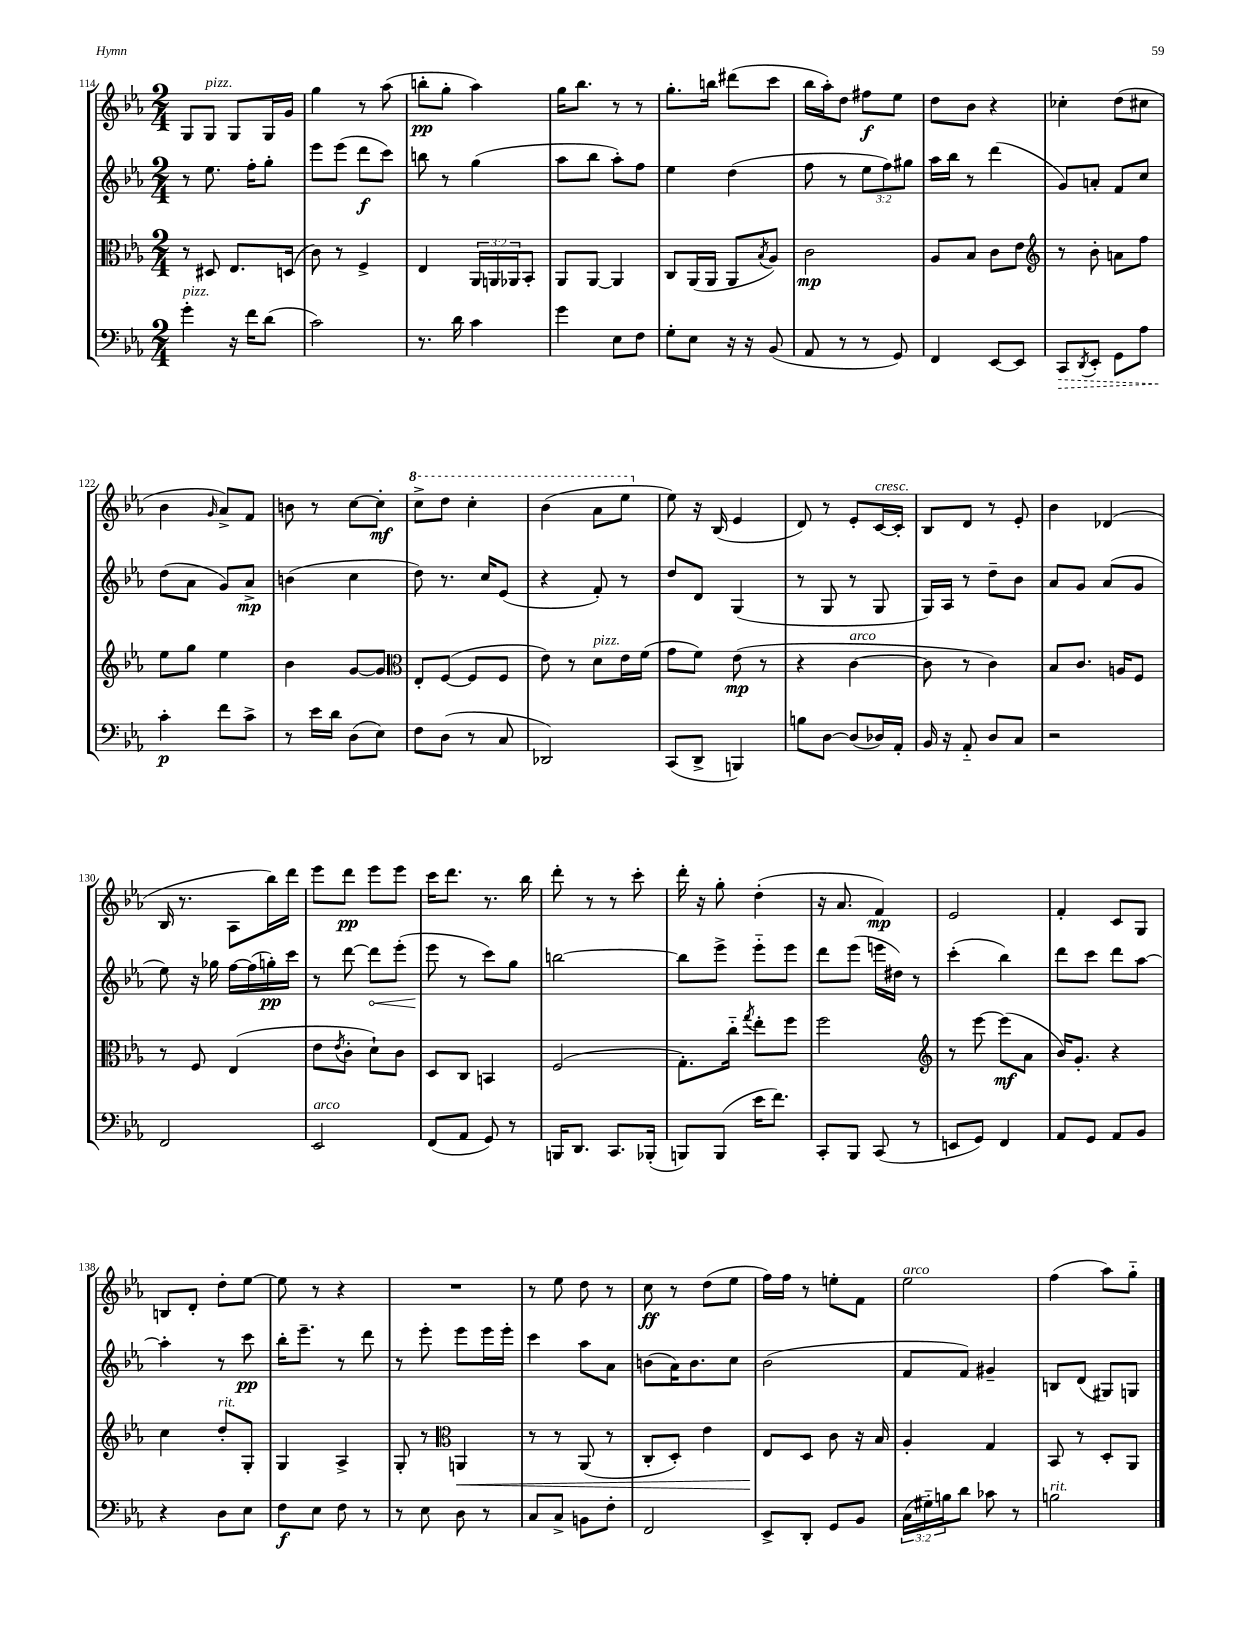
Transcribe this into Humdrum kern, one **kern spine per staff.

**kern	**dynam	**kern	**dynam	**kern	**dynam	**kern	**dynam
*part4	*part4	*part3	*part3	*part2	*part2	*part1	*part1
*staff4	*staff4	*staff3	*staff3	*staff2	*staff2	*staff1	*staff1
*clefF4	*	*clefC3	*	*clefG2	*	*clefG2	*
*k[b-e-a-]	*	*k[b-e-a-]	*	*k[b-e-a-]	*	*k[b-e-a-]	*
*M2/4	*	*M2/4	*	*M2/4	*	*M2/4	*
=114	=114	=114	=114	=114	=114	=114	=114
!LO:TX:a:i:t=pizz.	!	!	!	!	!	!	!
4g'\	.	8r	.	8r	.	8G/L	.
!	!	!	!	!	!	!LO:TX:a:i:t=pizz.	!
.	.	8D#X/	.	8.ee-\	.	8G/J	.
16r	.	8.E-/L	.	.	.	8G/L	.
16f\KL	.	.	.	16ff'\KL	.	.	.
(8d\J	.	.	.	8gg'\J	.	16G/L	.
.	.	(16Dn/Jk	.	.	.	16g/JJ	.
=115	=115	=115	=115	=115	=115	=115	=115
2c\)	.	8c\)	.	8eee-\L	.	4gg\	.
.	.	8r	.	(8eee-\J	.	.	.
.	.	4F^/	.	8ddd\L	f	8r	.
.	.	.	.	8ccc\J)	.	(8aa-\	.
=116	=116	=116	=116	=116	=116	=116	=116
8.r	.	4E-/	.	8bbn\	.	8bbn'\L	pp
.	.	.	.	8r	.	8gg'\J	.
16d\	.	.	.	.	.	.	.
4c\	.	24AA-/LL	.	(4gg\	.	4aa-\)	.
.	.	24AAn/	.	.	.	.	.
.	.	24AA-X/J	.	.	.	.	.
.	.	8BB-'/J	.	.	.	.	.
=117	=117	=117	=117	=117	=117	=117	=117
4g\	.	8AA-/L	.	8aa-\L	.	16gg\KL	.
.	.	.	.	.	.	8.bb-\J	.
.	.	[8AA-/J	.	8bb-\J	.	.	.
8E-\L	.	4AA-/]	.	8aa-'\L)	.	8r	.
8F\J	.	.	.	8ff\J	.	8r	.
=118	=118	=118	=118	=118	=118	=118	=118
8G'\L	.	8C/L	.	4ee-\	.	8.gg'\L	.
8E-\J	.	(16AA-/L	.	.	.	.	.
.	.	16AA-/JJ	.	.	.	16bbn\Jk	.
16r	.	8AA-/L	.	(4dd\	.	(8ddd#X\L	.
16r	.	.	.	.	.	.	.
.	.	8qB-/	.	.	.	.	.
(8BB-/	.	8A-/J)	.	.	.	8ccc\J	.
=119	=119	=119	=119	=119	=119	=119	=119
8AA-/	.	2c\	mp	8ff\	.	16bb-\LL	.
.	.	.	.	.	.	16aa-'\J)	.
8r	.	.	.	8r	.	8dd\J	.
8r	.	.	.	12ee-\L	.	8ff#X\L	f
.	.	.	.	12ff\)	.	.	.
8GG/)	.	.	.	.	.	8ee-\J	.
.	.	.	.	12gg#X\J	.	.	.
=120	=120	=120	=120	=120	=120	=120	=120
4FF/	.	8A-/L	.	16aa-\LL	.	8dd\L	.
.	.	.	.	16bb-\JJ	.	.	.
.	.	8B-/J	.	8r	.	8b-\J	.
[8EE-/L	.	8c\L	.	(4ddd\	.	4r	.
8EE-/J]	.	8e-\J	.	.	.	.	.
=121	=121	=121	=121	=121	=121	=121	=121
*	*	*clefG2	*	*	*	*	*
!	!LO:HP:b	!	!	!	!	!	!
8CC/L	>	8r	.	8g/L)	.	4cc-X'\	.
8qDD/	.	.	.	.	.	.	.
8EE-'/J	.	8b-'\	.	8an'/J	.	.	.
8GG\L	.	8an\L	.	8f/L	.	(8dd\L	.
8A-\J	.	8ff\J	.	8cc/J	.	8cc#X\J	.
!!LO:LB:g=z
=122	=122	=122	=122	=122	=122	=122	=122
4c'\	p	8ee-\L	.	(8dd\L	.	4b-\	.
.	.	8gg\J	.	8a-\J	.	.	.
.	.	.	.	.	.	16qqg/	.
8f\L	]	4ee-\	.	8g/L)	.	8a-^/L)	.
8c^\J	.	.	.	8a-^/J	mp	8f/J	.
=123	=123	=123	=123	=123	=123	=123	=123
8r	.	4b-\	.	(4bn\	.	8bn\	.
16e-\LL	.	.	.	.	.	8r	.
16d\JJ	.	.	.	.	.	.	.
(8D\L	.	[8g/L	.	4cc\	.	[8cc\L	.
8E-\J)	.	8g/J]	.	.	.	8cc'\J]	mf
=124	=124	=124	=124	=124	=124	=124	=124
*	*	*clefC3	*	*	*	*	*
*	*	*	*	*	*	*8va	*
8F\L	.	8E-'/L	.	8dd\)	.	8ccc^\L	.
(8D\J	.	([8F/J	.	8.r	.	8ddd\J	.
8r	.	8F/L]	.	.	.	4ccc'\	.
.	.	.	.	16cc/KL	.	.	.
8C/	.	8F/J	.	(8e-/J	.	.	.
=125	=125	=125	=125	=125	=125	=125	=125
2DD-X/)	.	8e-\)	.	4r	.	(4bb-\	.
.	.	8r	.	.	.	.	.
!	!	!LO:TX:a:i:t=pizz.	!	!	!	!	!
.	.	8d\L	.	8f'/)	.	8aa-\L	.
.	.	16e-\L	.	8r	.	8eee-\J	.
.	.	(16f\JJ	.	.	.	.	.
=126	=126	=126	=126	=126	=126	=126	=126
*	*	*	*	*	*	*X8va	*
(8CC/L	.	8g\L	.	8dd/L	.	8ee-\)	.
8DD^/J	.	8f\J)	.	8d/J	.	16r	.
.	.	.	.	.	.	(16B-/	.
4BBBn/)	.	(8e-\	mp	(4G/	.	4e-/	.
.	.	8r	.	.	.	.	.
=127	=127	=127	=127	=127	=127	=127	=127
8Bn\L	.	4r	.	8r	.	8d/)	.
[8D\J	.	.	.	8G/	.	8r	.
!	!	!LO:TX:a:i:t=arco	!	!	!	!	!
(8D/L]	.	[4c\	.	8r	.	8e-'/L	.
!	!	!	!	!	!	!LO:TX:a:i:t=cresc.	!
16D-X/L)	.	.	.	8G/	.	[16c/L	.
16AA-'/JJ	.	.	.	.	.	16c'/JJ]	.
=128	=128	=128	=128	=128	=128	=128	=128
16BB-/	.	8c\]	.	16G/LL)	.	8B-/L	.
16r	.	.	.	16A-/JJ	.	.	.
8AA-/	.	8r	.	8r	.	8d/J	.
8D/L	.	4c\)	.	8dd~\L	.	8r	.
8C/J	.	.	.	8b-\J	.	8e-'/	.
=129	=129	=129	=129	=129	=129	=129	=129
2r	.	8B-/L	.	8a-/L	.	4b-\	.
.	.	8.c/J	.	8g/J	.	.	.
.	.	.	.	(8a-/L	.	(4d-X/	.
.	.	16An/KL	.	.	.	.	.
.	.	8F/J	.	8g/J	.	.	.
!!LO:LB:g=z
=130	=130	=130	=130	=130	=130	=130	=130
2FF/	.	8r	.	8ee-\)	.	16B-/	.
.	.	.	.	.	.	8.r	.
.	.	8F/	.	16r	.	.	.
.	.	.	.	16gg-X\	.	.	.
.	.	(4E-/	.	[16ff\LL	.	8A-\L	.
.	.	.	.	(16ff\]	.	.	.
.	.	.	.	16ggn'\)	pp	16bb-\L)	.
.	.	.	.	16ccc\JJ	.	16ddd\JJ	.
=131	=131	=131	=131	=131	=131	=131	=131
!LO:TX:a:i:t=arco	!	!	!	!	!	!	!
2EE-/	.	8e-\L	.	8r	.	8eee-\L	.
.	.	8qe-/	.	.	.	.	.
.	.	8c'\J	.	[8ddd\	.	8ddd\J	pp
!	!	!	!	!	!LO:HP:b	!	!
.	.	8d`\L)	.	8ddd\L]	<	8eee-\L	.
.	.	8c\J	.	(8eee-'\J	.	8eee-\J	.
=132	=132	=132	=132	=132	=132	=132	=132
(8FF/L	.	8D/L	.	8eee-\	.	16ccc\KL	.
.	.	.	.	.	.	8.ddd\J	.
8AA-/J	.	8C/J	.	8r	[	.	.
8GG/)	.	4BBn/	.	8ccc\L)	.	8.r	.
8r	.	.	.	8gg\J	.	.	.
.	.	.	.	.	.	16bb-\	.
=133	=133	=133	=133	=133	=133	=133	=133
16BBBn/KL	.	(2F/	.	[2bbn\	.	8ddd'\	.
8.DD/J	.	.	.	.	.	.	.
.	.	.	.	.	.	8r	.
8.CC/L	.	.	.	.	.	8r	.
.	.	.	.	.	.	8ccc'\	.
(16BBB-X'/Jk	.	.	.	.	.	.	.
=134	=134	=134	=134	=134	=134	=134	=134
8BBBn/L)	.	8.G'\L)	.	8bb\L]	.	16ddd'\	.
.	.	.	.	.	.	16r	.
(8BBB/J	.	.	.	8eee-^\J	.	8gg'\	.
.	.	16cc\Jk	.	.	.	.	.
.	.	8qgg/	.	.	.	.	.
16e-\KL	.	8ee-'\L	.	8eee-\L	.	(4dd'\	.
8.f\J)	.	.	.	.	.	.	.
.	.	8ff\J	.	8eee-\J	.	.	.
=135	=135	=135	=135	=135	=135	=135	=135
8CC'/L	.	2ff\	.	8ddd\L	.	16r	.
.	.	.	.	.	.	8.a-/	.
8BBB-/J	.	.	.	(8eee-\J	.	.	.
(8CC/	.	.	.	16eeen\LL	.	4f/)	mp
.	.	.	.	16dd#X\JJ)	.	.	.
8r	.	.	.	8r	.	.	.
=136	=136	=136	=136	=136	=136	=136	=136
*	*	*clefG2	*	*	*	*	*
8EEn/L	.	8r	.	(4ccc'\	.	2e-/	.
8GG/J)	.	[8eee-\	.	.	.	.	.
4FF/	.	(8eee-\L]	mf	4bb-\)	.	.	.
.	.	8a-\J	.	.	.	.	.
=137	=137	=137	=137	=137	=137	=137	=137
8AA-/L	.	16b-/KL)	.	8ddd\L	.	4f'/	.
.	.	8.g'/J	.	.	.	.	.
8GG/J	.	.	.	8ccc\J	.	.	.
8AA-/L	.	4r	.	8ddd\L	.	8c/L	.
8BB-/J	.	.	.	[8aa-\J	.	8G/J	.
!!LO:LB:g=z
=138	=138	=138	=138	=138	=138	=138	=138
4r	.	4cc\	.	4aa-'\]	.	8Bn/L	.
.	.	.	.	.	.	8d'/J	.
!	!	!LO:TX:a:i:t=rit.	!	!	!	!	!
8D\L	.	8dd'/L	.	8r	.	8dd'\L	.
8E-\J	.	8G'/J	.	8ccc\	pp	[8ee-\J	.
=139	=139	=139	=139	=139	=139	=139	=139
8F\L	f	4G/	.	16bb-'\KL	.	8ee-\]	.
.	.	.	.	8.eee-~\J	.	.	.
8E-\J	.	.	.	.	.	8r	.
8F\	.	4A-^/	.	8r	.	4r	.
8r	.	.	.	8ddd\	.	.	.
=140	=140	=140	=140	=140	=140	=140	=140
8r	.	8G'/	.	8r	.	2r	.
8E-\	.	8r	.	8eee-'\	.	.	.
*	*	*clefC3	*	*	*	*	*
!	!	!	!LO:HP:b	!	!	!	!
8D\	.	4AAn/	<	8eee-\L	.	.	.
8r	.	.	.	16eee-\L	.	.	.
.	.	.	.	16eee-'\JJ	.	.	.
=141	=141	=141	=141	=141	=141	=141	=141
8C/L	.	8r	.	4ccc\	.	8r	.
8C^/J	.	8r	.	.	.	8ee-\	.
8BBn\L	.	(8AA-/	.	8aa-\L	.	8dd\	.
8F'\J	.	8r	.	8a-\J	.	8r	.
=142	=142	=142	=142	=142	=142	=142	=142
2FF/	.	8C'/L	.	(8bn\L	.	8cc\	ff
.	.	8D'/J)	.	16a-\K)	.	8r	.
.	.	.	.	8.b\	.	.	.
.	.	4e-\	.	.	.	(8dd\L	.
.	.	.	.	8cc\J	.	8ee-\J	.
=143	=143	=143	=143	=143	=143	=143	=143
8EE-^/L	.	8E-/L	.	(2b-\	.	16ff\LL)	.
.	.	.	.	.	.	16ff\JJ	.
8DD'/J	.	8D/J	[	.	.	8r	.
8GG/L	.	8c\	.	.	.	8een'\L	.
8BB-/J	.	16r	.	.	.	8f\J	.
.	.	16B-/	.	.	.	.	.
=144	=144	=144	=144	=144	=144	=144	=144
!	!	!	!	!	!	!LO:TX:a:i:t=arco	!
(24C\LL	.	4A-'/	.	8f/L	.	2ee-\	.
24G#X\)	.	.	.	.	.	.	.
24Bn\J	.	.	.	.	.	.	.
8d\J	.	.	.	8f/J)	.	.	.
8c-X\	.	4G/	.	4g#X~/	.	.	.
8r	.	.	.	.	.	.	.
=145	=145	=145	=145	=145	=145	=145	=145
!LO:TX:a:i:t=rit.	!	!	!	!	!	!	!
2Bn\	.	8BB-/	.	8Bn/L	.	(4ff\	.
.	.	8r	.	(8d/J	.	.	.
.	.	8D'/L	.	8G#X/L)	.	8aa-\L)	.
.	.	8AA-/J	.	8Gn/J	.	8gg\J	.
==	==	==	==	==	==	==	==
*-	*-	*-	*-	*-	*-	*-	*-
